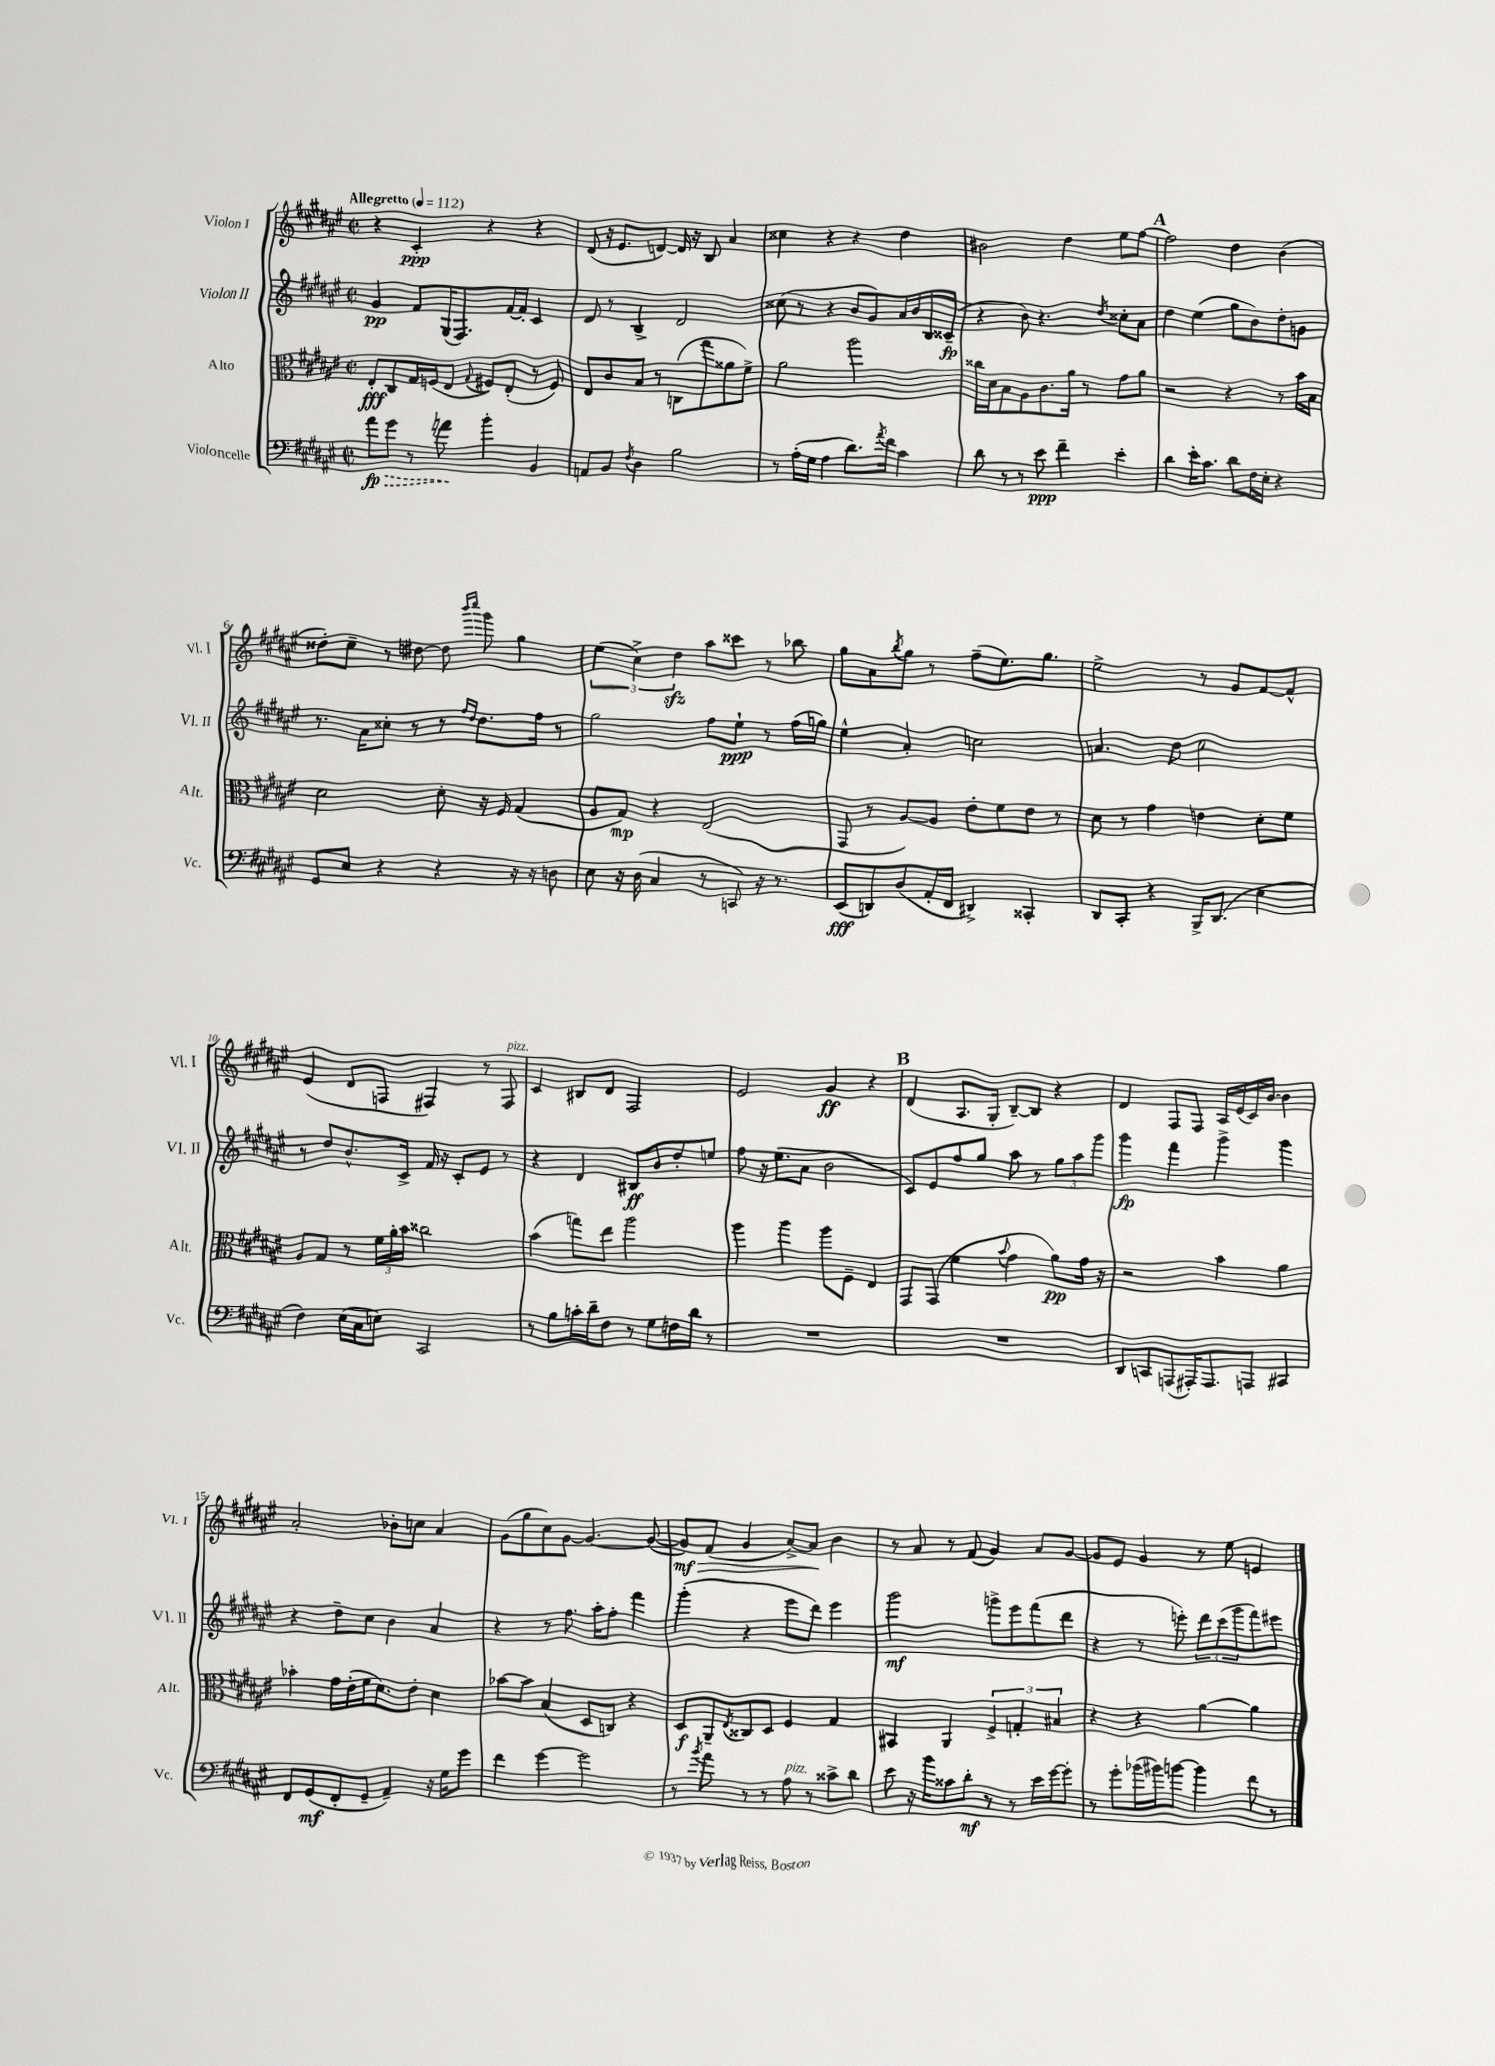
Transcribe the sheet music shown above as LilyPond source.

<<
\new StaffGroup <<
\new Staff = "s0" \with { instrumentName = "Violon I" shortInstrumentName = "Vl. I" } {
    \clef treble \key fis \major \defaultTimeSignature \time 2/2 \tempo "Allegretto" 4 = 112
    r4 cis'4-.\ppp r4 r4 |
    dis'8( r16 eis'8. d'8~) d'16 r16 b8 ais'4 |
    cisis''4 r4 r4 dis''4 |
    bis'2 dis''4 eis''8 fis''8~ |
    \mark \markup { \bold "A" } fis''2 dis''4 b'4( |
    disis''8-.) cis''8-- r8 dis''8~ dis''8 \grace { b'''16 cis''''16 } gis'''8 gis''4 |
    \tuplet 3/2 { eis''4( cis''4->) dis''4\sfz } ais''8 cisis'''8 r8 bes''8 |
    gis''8 ais'8 \acciaccatura { b''8 } gis''8 r8 fis''8--( eis''8.) gis''8. |
    eis''2-> r8 gis'8 fis'8~ fis'8-^ |
    eis'4( dis'8 f8 fis4) r8 fis8^\markup { \italic "pizz." } |
    cis'4 bis8 dis'8 fis2 |
    eis'2 gis'4\ff r4 |
    \mark \markup { \bold "B" } dis'4( ais8. gis16-. b8~--) b8 r4 |
    dis'4 fis8 fis8 ais16 eis'16( cis'16) b'16~ b'4 |
    ais'2-. bes'8-. c''8 ais'4 |
    gis'8( gis''8 cis''8) gis'8~ gis'4.~ gis'8~( |
    gis'8\mf\>) fis'8( gis'4 ais'8~->) ais'8\! b'4 |
    r8 ais'8 r8 fis'8( gis'4) ais'8 gis'8~ |
    gis'8 eis'8 gis'4 r8 eis''8 e'4 \bar "|." |
}
\new Staff = "s1" \with { instrumentName = "Violon II" shortInstrumentName = "Vl. II" } {
    \clef treble \key fis \major \defaultTimeSignature \time 2/2
    gis'4\pp fis'8 gis16( fis8.) fis'16~ fis'16-. cis'4 |
    dis'8 r8 b4-> dis'2 |
    cisis''8( r8 r4 b'8 gis'8) ais'16 b'16 b16 cisis'16--\fp( |
    r4 b'8) r4. \acciaccatura { dis''8 } cisis''8-. ais'8 |
    \mark \markup { \bold "A" } dis''4 eis''4( gis''8 b'8) dis''8-. g'8 |
    r8. ais'16 cisis''8-. r8 r8 \grace { fis''16 dis''16 } dis''8. fis''16 r8 |
    gis''2 fis''8 eis''8-!\ppp r8 fis''16( g''16) |
    eis''4-^ ais'4-. c''2 |
    a'4. dis''8 cis''2 |
    r8 dis''8 b'8.-^ cis'16-> fis'16 r16 cis'8-. eis'8 r8 |
    r4 dis'4 bis8\ff b'8 dis''8-. e''8 |
    fis''8 r16 eis''8.( ais'8 b'2 |
    \mark \markup { \bold "B" } cis'8) eis'8 fis''8 gis''8 ais''8 r8 \tuplet 3/2 { gis''8 ais''8 gis'''8 } |
    gis'''4\fp fis'''4 gis'''4-> gis'''4 |
    r4 dis''8-- cis''8 b'4 ais'4 |
    r4 r8 fis''8. ais''16-. fis''8-. fis'''4 |
    gis'''4-.( r4 eis'''8 dis'''8) eis'''4 |
    gis'''2\mf g'''8-> eis'''8 fis'''8( dis'''8 |
    r4 r8 e'''8-.) \tuplet 3/2 { dis'''8 cis'''8( gis'''8 } fis'''8) eis'''8 \bar "|." |
}
\new Staff = "s2" \with { instrumentName = "Alto" shortInstrumentName = "Alt." } {
    \clef alto \key fis \major \defaultTimeSignature \time 2/2
    eis8-.\fff cis8 gis16 f16( eis8 \appoggiatura { gis8 } fis8) eis8-.( r8 fis8) |
    eis8 cis'8 b8 r8 c8( gis''8 aisis'8 fis'8->) |
    ais'2 ais''2 |
    cisis''16 dis'16 b8 ais8 cis'8. ais'16 r8 gis'8 ais'8 |
    \mark \markup { \bold "A" } r2 r4 r8 b'16 b16 |
    dis'2 dis'8-. r16 fis16 gis4( |
    ais8 gis8\mp) r4 eis2( |
    gis,8 r8 ais8~) ais8 eis'8-. fis'8 eis'8 r8 |
    dis'8 r8 gis'4 e'4 dis'8-. fis'8 |
    ais8 gis8 r8 \tuplet 3/2 { fis'16 ais'16-. b'16 } cisis''2 |
    b'4( g''8) eis''8 ais''2 |
    ais''4 ais''4 ais''8 fis8-- eis4 |
    \mark \markup { \bold "B" } gis,8 gis,8( fis'4 \appoggiatura { b'8 } gis'4 ais'8\pp) gis'16 r16 |
    r2 b'4 ais'4 |
    bes'4-. gis'16 eis'16-.( fis'16 dis'8.) eis'8-. dis'4 |
    bes'8~ bes'8 b4( dis8 c8) r4 |
    dis8\f ais,8-- \acciaccatura { eis8 } cisis8 dis8 fis4 gis4 |
    bis,4 ais,4 \tuplet 3/2 { fis4-> g4-. bis4 } |
    r4 r4 ais'4~ ais'4 \bar "|." |
}
\new Staff = "s3" \with { instrumentName = "Violoncelle" shortInstrumentName = "Vc." } {
    \clef bass \key fis \major \defaultTimeSignature \time 2/2
    \once \override Hairpin.style = #'dashed-line ais'8\fp\> gis'8 r8 a'8\! b'4-. b,4 |
    a,8 b,8 \acciaccatura { fis8 } dis4 b2 |
    r8 ais16-.( gis16 ais4 dis'8.) \acciaccatura { ais'8 } fis'16 cis'4 |
    dis'8 r8 r8 eis'8\ppp fis'4-- eis'4-. |
    \mark \markup { \bold "A" } dis'4 eis'16-. cis'8. dis'8 fis16 eis16-. r4 |
    gis,8 eis8 r4 r4 r16 r16 d8 |
    eis8 r16 dis16( cis4 r8 c,8) r16 r8. |
    eis,8\fff( d,8) dis8( ais,16-. fis,16 dis,4->) cisis,4-. |
    dis,8 cis,8-. r4 b,,16-> dis,8.( eis4 |
    fis4) eis16( cis16 e8) cis,2 |
    r8 b8 c'16-. dis'16-- fis8 r8 gis8 f16 dis'16 r8 |
    R1 |
    \mark \markup { \bold "B" } R1 |
    dis,8 c,8 a,,8( ais,,16-.) ais,,8. a,,8 cis,4 |
    fis,8 gis,8\mf( fis,8-. gis,8-- ais,4--) r16 gis16 gis'8 |
    fis'4 gis'4~ gis'2 |
    r8 \acciaccatura { b'8 } ais'8 r8 r8 ais8^\markup { \italic "pizz." } r8 cisis'8-> dis'8 |
    eis'8 r16 b'16 cisis'8 dis'8-.\mf r8 r8 eis'16 gis'16~ gis'8-. |
    r8 gis'8-. bes'16( bis'16) b'8~ b'4 fis'8 r8 \bar "|." |
}
>>
>>
